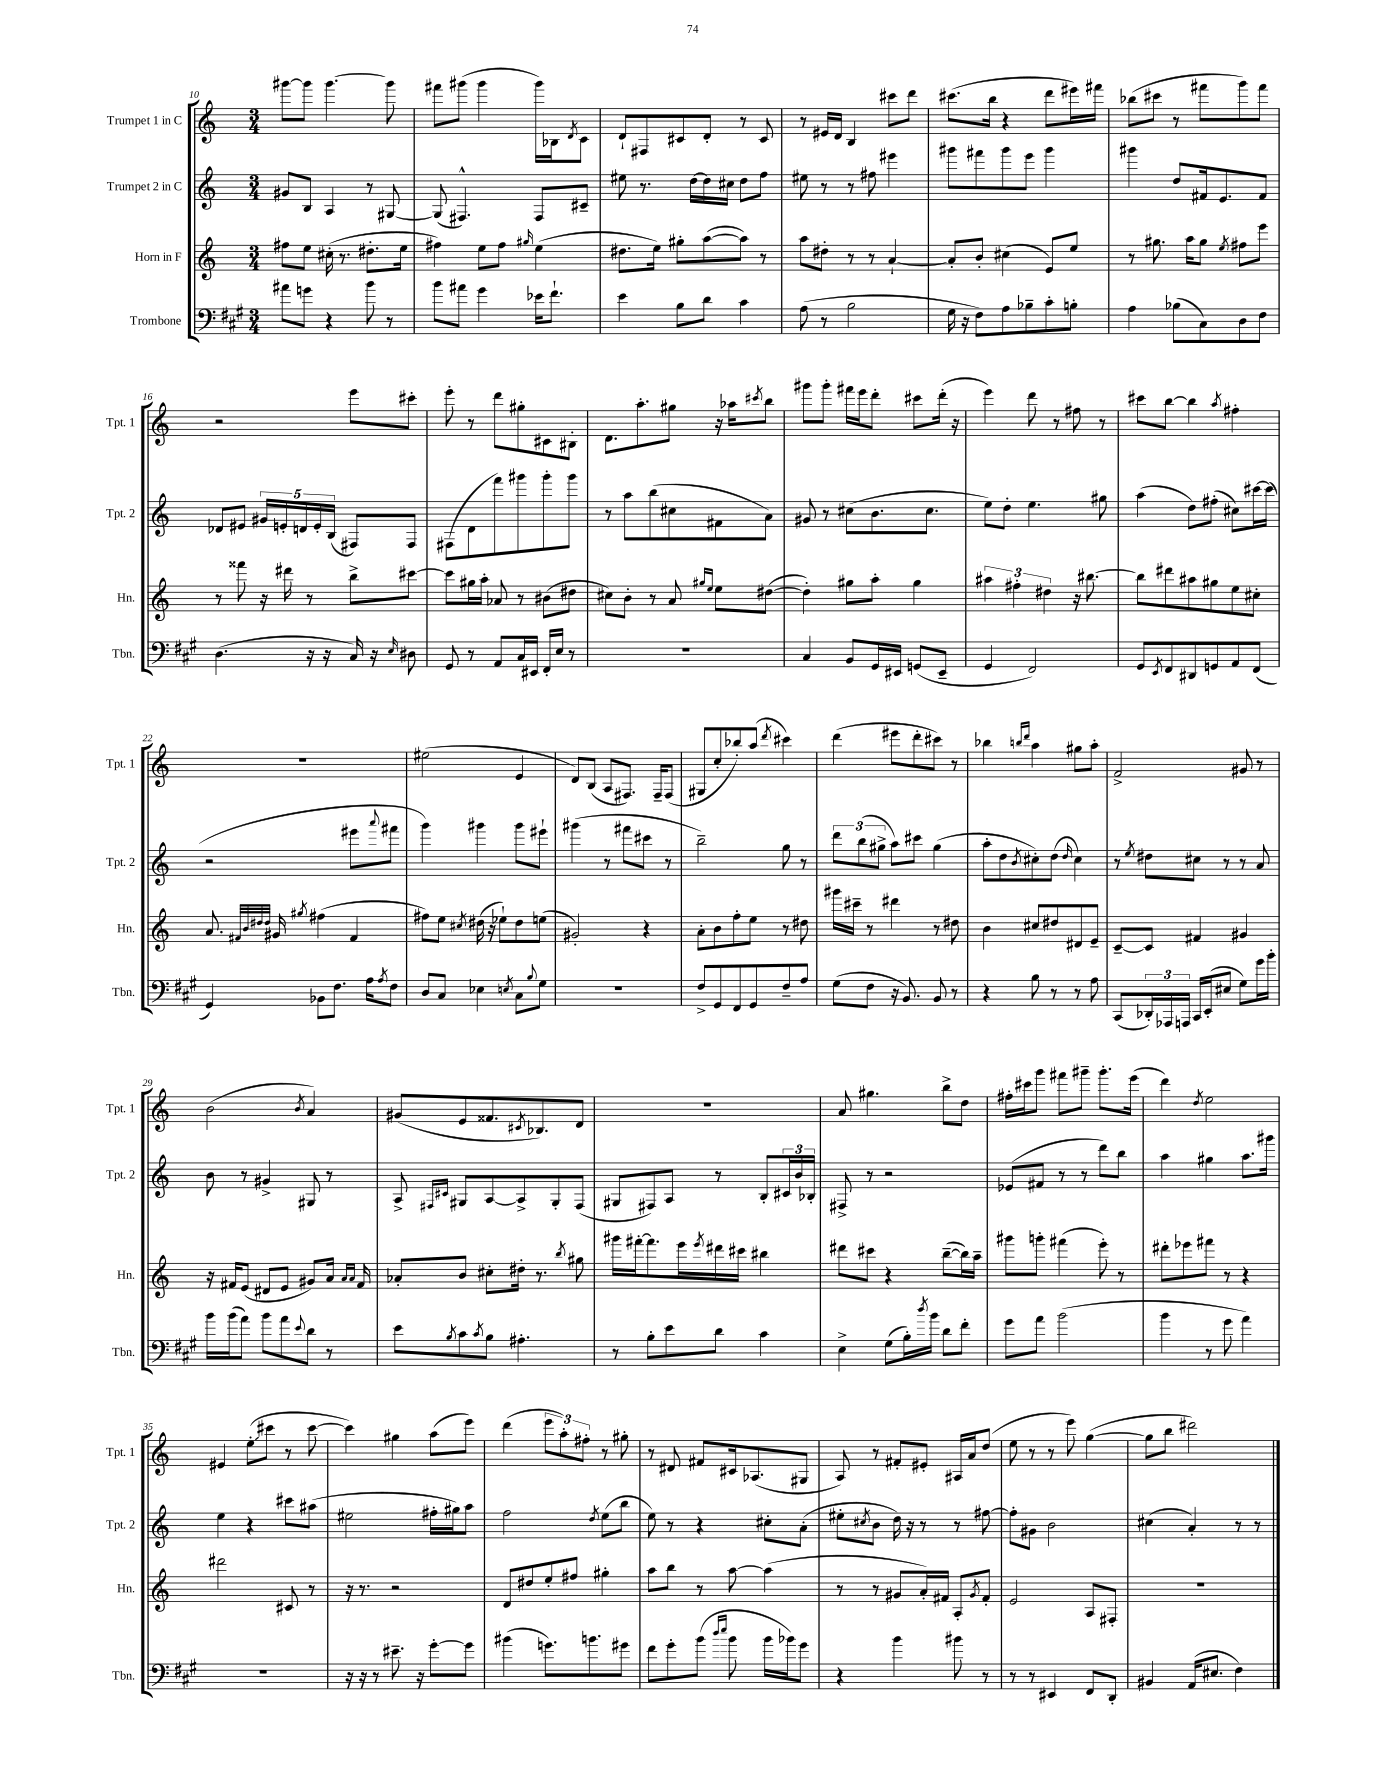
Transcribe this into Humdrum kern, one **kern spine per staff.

**kern	**kern	**kern	**kern
*staff4	*staff3	*staff2	*staff1
*clefF4	*clefG2	*clefG2	*clefG2
*k[f#c#g#]	*k[]	*k[]	*k[]
*M3/4	*M3/4	*M3/4	*M3/4
8a#	8ff#	8g#	[8ggg#
8g	8ee	8B	8ggg#]
4r	(16cc#'	4A	[4.ggg#
.	8.r	.	.
8b	8.dd#'	8r	.
8r	.	[8G#	8ggg#]
.	16ee	.	.
=	=	=	=
8b	4ff#)	(8G#]	8fff#
8a#	.	4.F#^^)	(8ggg#
4g#	8ee	.	4ggg#
.	8ff#	.	.
.	16qqgg#	.	.
16e-	(4ee	8F#	16ggg#)
8.f#`	.	.	16B-
.	.	.	8qd
.	.	8c#~	8c
=	=	=	=
4e	8.dd#	8ee#	8d`
.	.	8.r	8F#
.	16ee)	.	.
8B	8gg#'	.	8c#
.	.	[16dd	.
8d	([8aa	16dd]	8d'
.	.	16cc#	.
4c#	8aa])	8dd	8r
.	8r	8ff	8c#
=	=	=	=
(8A	8aa	8ee#	8r
8r	8dd#'	8r	16e#
.	.	.	16d
2B	8r	8r	4B
.	8r	8ff#	.
.	[4a`	4eee#	8ccc#
.	.	.	8ddd
=	=	=	=
16G#	8a']	8ggg#	(8.ccc#
16r	.	.	.
8F#)	8b'	8fff#	.
.	.	.	16bb
8A	(4cc#	8ggg#	4r
8B-~	.	8eee	.
8c#'	8e)	4ggg#	8ddd
8B'	8ee	.	16eee#)
.	.	.	16fff#
=	=	=	=
4A	8r	4ggg#	(8bb-
.	8.gg#	.	8ccc#
(8B-	.	8dd	8r
.	16aa	.	.
8C#)	8gg#	16f#	8fff#
.	.	8.e	.
.	8qee	.	.
8D	8ff#	.	8ggg)
8F#	8eee	8f#	8fff#
=	=	=	=
(4.D	8r	8d-	2r
.	8fff##	8e#	.
.	16r	20g#	.
.	.	20e'	.
.	16ddd#	.	.
.	.	20d	.
16r	8r	.	.
.	.	20e'	.
16r	.	.	.
.	.	(20B	.
16C#)	8bb^	8F#)	8eee
16r	.	.	.
16qqE	.	.	.
8D#	[8ccc#	8F#	8ccc#'
=	=	=	=
8GG#	8ccc#]	(8F#	8eee'
8r	16gg#	8d	8r
.	16aa'	.	.
8AA	8a-	8fff)	8ddd
16C#	8r	8ggg#	8gg#'
16EE#	.	.	.
16FF#'	(8b#	8ggg#'	8c#
16E	.	.	.
8r	8dd#	8ggg#	8B#'
=	=	=	=
2.r	8cc#)	8r	8.d
.	8b'	8aa	.
.	.	.	8.aa'
.	8r	(8bb	.
.	8a	8cc#	8gg#
.	16qqgg#	.	.
.	16qqee	.	.
.	8ee	8f#	16r
.	.	.	16aa-
.	.	.	8qccc#
.	([8dd#	8a)	8bb
=	=	=	=
4C#	4dd#'])	8g#	8ggg#
.	.	8r	8ggg#'
8BB	8gg#	(8cc#	16fff#
.	.	.	16eee
16GG#	8aa'	8.b	8ddd'
16EE#	.	.	.
(8GG	4gg#	.	8ccc#
.	.	8.cc#	.
8EE#~	.	.	(16ddd'
.	.	.	16r
=	=	=	=
4GG#	6aa#	8ee)	4eee)
.	.	8dd'	.
.	6ff#'	.	.
2FF#)	.	4.ee	8ddd
.	6dd#	.	.
.	.	.	8r
.	16r	.	8ff#
.	[8.bb#	.	.
.	.	8gg#	8r
=	=	=	=
8GG#	8bb#]	(4aa	8ccc#
8qEE	.	.	.
8FF#	8ddd#	.	[8bb
8DD#	8aa#	8dd)	4bb]
8GG	8gg#	(8ff#'	.
.	.	.	8qaa
8AA	8ee	8cc#)	4ff#'
(8FF#	8cc#'	[16ccc#	.
.	.	(16ccc#]	.
=	=	=	=
4GG#)	8.a	2r	2.r
.	32qqf#	.	.
.	32qqb	.	.
.	32qqdd#	.	.
.	32qqdd#	.	.
.	16g#	.	.
.	8qgg#	.	.
8BB-	(4ff#	.	.
8.F#	.	.	.
.	4f#	8eee#	.
16A	.	.	.
8qA	.	8qqaaa	.
8F#	.	8fff#	.
=	=	=	=
8D	8ff#)	4ggg)	(2ee#
8C#	8ee	.	.
.	8qcc#	.	.
4E-	(16dd#	4ggg#	.
.	16r	.	.
.	8ee-`)	.	.
8qE	.	.	.
8C#	8dd#	8ggg#	4e
8qqB	.	.	.
8G#	(8ee	8eee#`	.
=	=	=	=
2.r	2g#')	(4ggg#	8d)
.	.	.	(8B
.	.	8r	8A
.	.	8fff#	8.F#)
.	4r	8ccc#	.
.	.	.	16F#~
.	.	8r	(8F#
=	=	=	=
8F#^	8a'	2bb~)	8G#
8GG#	8b	.	8cc'
8FF#	8ff'	.	8bb-')
8GG#	8ee	.	(8aa
.	.	.	8qddd
8F#~	8r	8gg	4ccc#)
8A	8dd#	8r	.
=	=	=	=
(8G#	16ggg#	12ddd	(4ddd
.	16ccc#~	.	.
.	.	(12bb	.
8F#	8r	.	.
.	.	12gg#^	.
16r	4ddd#	8aa)	8eee#
8.BB)	.	.	.
.	.	8ccc#	8ddd'
8BB	8r	(4gg#	8ccc#)
8r	8dd#	.	8r
=	=	=	=
4r	4b	8aa'	4bb-
.	.	8dd	.
.	.	.	16qqbb
.	.	8qb	16qqddd
8B	8cc#	8cc#')	4aa
8r	8dd#	(8dd	.
.	.	16qqdd	.
8r	8d#	4cc#)	8gg#
8A	8e~	.	8aa'
=	=	=	=
(8CC#	[8c~	8r	2f^
.	.	8qee	.
24DD-')	8c]	8dd#	.
24AAA-	.	.	.
24AAA	.	.	.
16CC#	4f#	8cc#	.
(16EE'	.	.	.
8E#	.	8r	.
8G#)	4g#	8r	8g#
16g#	.	8a	8r
16b'	.	.	.
=	=	=	=
16b	16r	8b	(2b
(16b	16f#	.	.
8a)	(8e	8r	.
8b	8d#	4g#^	.
8a	8e	.	.
8qqe	.	.	8qb
8d	8g#)	8G#	4a)
8r	16a	8r	.
.	16qqa	.	.
.	16qqa	.	.
.	16f#	.	.
=	=	=	=
8e	8a-'	8A^	(8g#
.	.	16qqF#	.
8qB	.	16qqc#	.
8c#	8b	8G#	8e
8qc#	.	.	.
8B	8cc#'	[8A	8.f##
4.A#'	16dd#'	8A^]	.
.	.	.	8qc#
.	8.r	.	8.B-)
.	.	8G#'	.
.	8qbb	.	.
.	8gg#	(8F#	8d
=	=	=	=
8r	16ggg#	8G#	2.r
.	[16fff#'	.	.
8B'	8.fff#]	8F#)	.
8e	.	8A	.
.	16eee	.	.
.	8qeee	.	.
8d	16ddd#	8r	.
.	16ccc#	.	.
4c#	4bb#	8B'	.
.	.	24c#	.
.	.	24b	.
.	.	24B-'	.
=	=	=	=
4E^	8ddd#	8F#^	8a
.	8ccc#	8r	4.gg#
(8G#	4r	2r	.
16B')	.	.	.
8qdd	.	.	.
16b	.	.	.
8d	([8bb~	.	8bb^
8f#'	16bb])	.	8dd
.	16aa~	.	.
=	=	=	=
8g#	8ggg#	(8e-	16ff#'
.	.	.	16ccc#
8a	8ggg'	8f#	8ggg
(2b	(4fff#	8r	8fff#
.	.	8r	8ggg#~
.	8eee')	8ddd)	8.ggg#'
.	8r	8bb	.
.	.	.	(16eee
=	=	=	=
4b	8ddd#'	4aa	4ddd)
.	8eee-	.	.
.	.	.	8qdd
8r	8fff#	4gg#	2ee
8g#	8r	.	.
4a)	4r	8.aa	.
.	.	16ggg#	.
=	=	=	=
2.r	2ddd#	4ee	4e#
.	.	4r	(8ee'
.	.	.	8ccc#
.	8c#	8ccc#	8r
.	8r	(8aa#	[8ccc#
=	=	=	=
16r	16r	2ee#	4ccc#])
16r	8.r	.	.
8r	.	.	.
8.e#~	2r	.	4gg#
16r	.	.	.
[8g#'	.	16ff#'	(8aa
.	.	16gg#)	.
8g#]	.	8aa	8eee)
=	=	=	=
(4b#	8d	2ff	(4ddd
.	8dd#	.	.
8.g)	8ee'	.	12eee
.	.	.	12aa')
.	8ff#	.	.
.	.	.	12ff#'
8.b	.	.	.
.	.	8qdd	.
.	4gg#'	(8ee	8r
8g#	.	8bb	8gg#'
=	=	=	=
8f#	8aa	8ee)	8r
8g#'	8bb	8r	8d#
(8b	8r	4r	8f#
16qqdd	.	.	.
16qqee	.	.	.
8b	[8aa	.	16c#
.	.	.	(8.A-
16b	(4aa]	8cc#'	.
16b-)	.	.	.
8g#	.	(8a'	8G#
=	=	=	=
4r	8r	8ee#'	8A)
.	.	8qcc#	.
.	8r	8b	8r
4b	8g#	16dd)	8f#'
.	.	16r	.
.	16a')	8r	8e#'
.	16f#	.	.
8b#	8A'	8r	16A#
.	.	.	16a
.	8qg#	.	.
8r	8f#'	[8ff#	(8dd
=	=	=	=
8r	2e	8ff#']	8ee
8r	.	8g#	8r
4EE#	.	2b	8r
.	.	.	8eee)
8FF#	8A	.	([4gg
8DD'	8F#'	.	.
=	=	=	=
4BB#	2.r	(4cc#	8gg]
.	.	.	8bb
(16AA	.	4a')	2ddd#)
8.E#	.	.	.
4F#)	.	8r	.
.	.	8r	.
==	==	==	==
*-	*-	*-	*-
